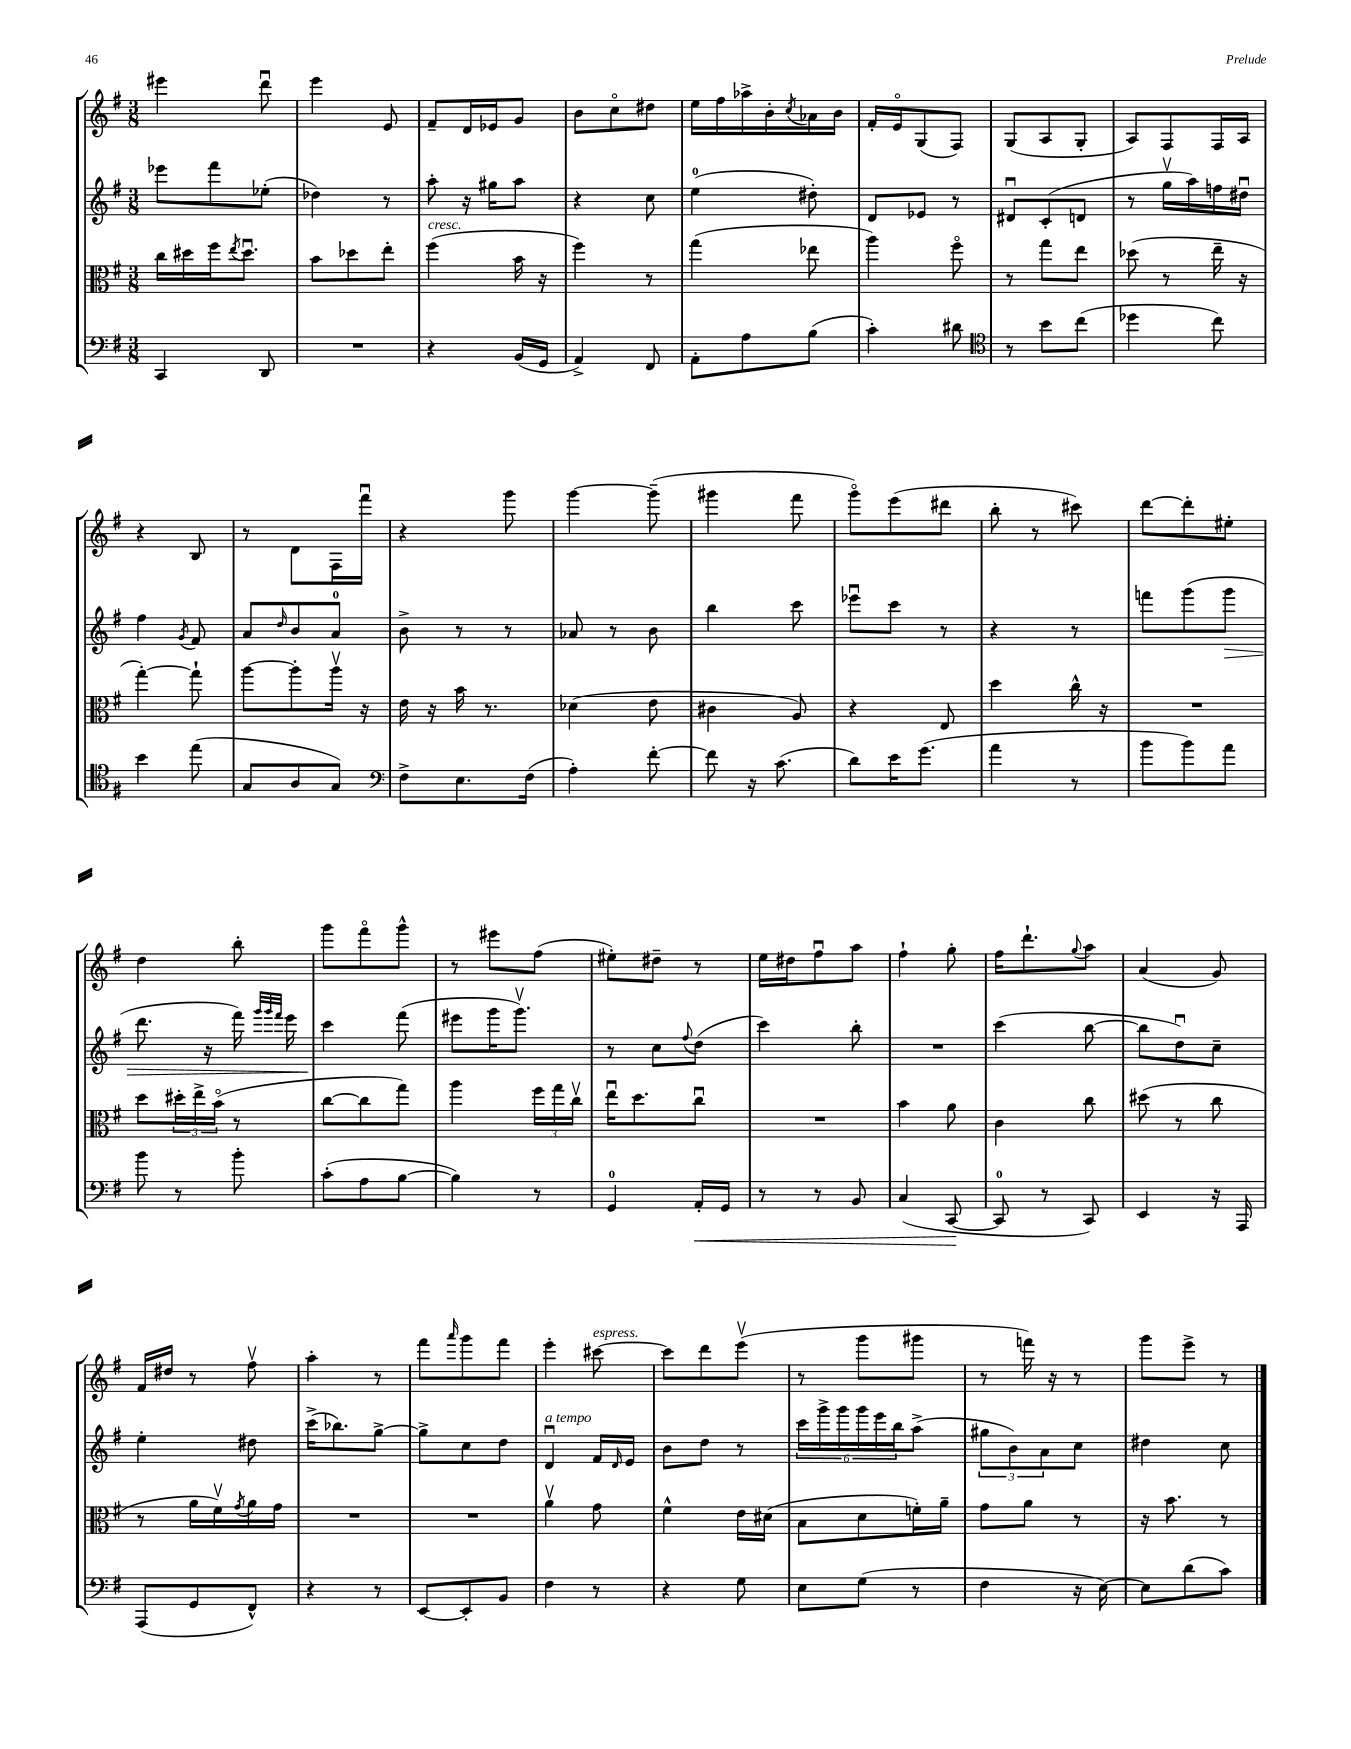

**kern	**kern	**kern	**kern
*staff4	*staff3	*staff2	*staff1
*clefF4	*clefC3	*clefG2	*clefG2
*k[f#]	*k[f#]	*k[f#]	*k[f#]
*M3/8	*M3/8	*M3/8	*M3/8
4CC/	16cc\LL	8eee-\L	4eee#\
.	16dd#\	.	.
.	16ff#\J	8fff#\	.
.	8qee/	.	.
.	8.dd#u\J	.	.
8DD/	.	(8ee-'\J	8dddu\
=	=	=	=
4.r	8b\L	4dd-\)	4eee\
.	8dd-\	.	.
.	8ee'\J	8r	8e/
=	=	=	=
4r	(4ff#\	8aa'\	8f#~/L
.	.	16r	16d/L
.	.	16gg#\LK	16e-/J
(16BB/LL	16b\	8aa\J	8g/J
16GG/JJ	16r	.	.
=	=	=	=
4AA^/)	4ff#\)	4r	8b\L
.	.	.	8cco\
8FF#/	8r	8cc\	8dd#\J
=	=	=	=
8AA'\L	(4gg\	(4ee\	16ee\LL
.	.	.	16ff#\
8A\	.	.	16aa-^\
.	.	.	16b'\
.	.	.	8qcc/
(8B\J	8ee-\	8dd#'\)	16a-\
.	.	.	16b\JJ
=	=	=	=
4c'\)	4aa\)	8d/L	16f#'/LL
.	.	.	16eo/J
.	.	8e-/J	(8G/
8d#\	8ff#o\	8r	8F#/J)
=	=	=	=
*clefC4	*	*	*
8r	8r	8d#u/L	(8G/L
8b\L	8gg\L	(8c'/	8A/
(8cc\J	8ee\J	8d/J	8G'/J
=	=	=	=
4dd-\	(8dd-\	8r	8A/L)
.	8r	16ggv\LL	8F#/
.	.	16aa\)	.
8cc\)	16ee~\	16ff\	16F#/L
.	16r	16dd#u\JJ	16A/JJ
=	=	=	=
4b\	[4gg'\)	4ff#\	4r
.	.	8qg/	.
(8ee\	8gg`\]	8f#/	8B/
=	=	=	=
8G/L	[8aa\L	8a/L	8r
.	.	16qqdd/	.
8A/	8aa'\]	8b/	8d\L
8G/J)	16aav\Jk	8a/J	16F#\L
.	16r	.	16fff#u\JJ
=	=	=	=
*clefF4	*	*	*
8F#^\L	16e\	8b^\	4r
.	16r	.	.
8.E\	16b\	8r	.
.	8.r	.	.
.	.	8r	8ggg\
(16F#\Jk	.	.	.
=	=	=	=
4A'\)	(4d-\	8a-/	[4ggg\
.	.	8r	.
[8f#'\	8e\	8b\	(8ggg~\]
=	=	=	=
8f#\]	4c#\	4bb\	4ggg#\
16r	.	.	.
(8.c\	.	.	.
.	8A/)	8ccc\	8fff#\
=	=	=	=
8d\L)	4r	8eee-u\L	8gggo\L)
16e\K	.	8ccc\J	(8eee\
(8.g\J	.	.	.
.	8E/	8r	8ddd#\J
=	=	=	=
4a\	4dd\	4r	8bb'\
.	.	.	8r
8r	16cc^^\	8r	8ccc#\)
.	16r	.	.
=	=	=	=
8b\L	4.r	8fff\L	[8ddd\L
8b\)	.	(8ggg\	8ddd'\]
8a\J	.	8ggg\J	8ee#'\J
=	=	=	=
8b\	8dd\L	8.ddd\	4dd\
8r	24dd#'\L	.	.
.	24ee^\	.	.
.	.	16r	.
.	(24bo\JJ	.	.
8b'\	8r	16fff#\)	8bb'\
.	.	32qqggg/LLL	.
.	.	32qqggg/	.
.	.	32qqfff#/JJJ	.
.	.	16eee\	.
=	=	=	=
(8c'\L	[8cc\L	4ccc\	8ggg\L
8A\	8cc\]	.	8fff#o\
[8B\J	8gg\J)	(8fff#\	8ggg^^\J
=	=	=	=
4B\])	4aa\	8eee#\L	8r
.	.	16ggg\K	8eee#\L
.	.	8.gggv\J)	.
8r	24ff#\LL	.	(8ff#\J
.	24gg\	.	.
.	24ccv\JJ	.	.
=	=	=	=
4GG/	16eeu\LK	8r	8ee#'\L)
.	8.dd\	.	.
.	.	8cc\L	8dd#~\J
.	.	8qqff#/	.
16AA'/LL	8ccu\J	(8dd\J	8r
16GG/JJ	.	.	.
=	=	=	=
8r	4.r	4ccc\)	16ee\LL
.	.	.	16dd#\J
8r	.	.	8ff#u\
8BB/	.	8bb'\	8aa\J
=	=	=	=
(4C/	4b\	4.r	4ff#`\
[8CC/	8a\	.	8gg'\
=	=	=	=
8CC/]	4c\	(4ccc\	16ff#\LK
.	.	.	8.ddd`\
8r	.	.	.
.	.	.	8qqgg/
8CC/)	8cc\	[8bb\	8aa\J
=	=	=	=
4EE/	(8dd#\	8bb\]L	(4a/
.	8r	8ddu\)	.
16r	8cc\	8cc~\J	8g/)
16AAA/	.	.	.
=	=	=	=
(8AAA/L	8r	4ee'\	16f#/LL
.	.	.	16dd#/JJ
8GG/	16a\LL	.	8r
.	16f#v\)	.	.
.	8qg/	.	.
8FF#^^/J)	16a\	8dd#\	8ff#v\
.	16g\JJ	.	.
=	=	=	=
4r	4.r	(16ccc^\LK	4aa'\
.	.	8.bb-\)	.
8r	.	[8gg^\J	8r
=	=	=	=
[8EE/L	4.r	8gg^\]L	8fff#\L
.	.	.	16qqaaa/
8EE'/]	.	8cc\	8ggg\
8BB/J	.	8dd\J	8fff#\J
=	=	=	=
4F#\	4av\	4du/	4eee'\
8r	8g\	16f#/LL	[8ccc#\
.	.	16qqd/	.
.	.	16e/JJ	.
=	=	=	=
4r	4f#^^\	8b\L	8ccc#\]L
.	.	8dd\J	8ddd\
8G\	16e\LL	8r	(8eeev\J
.	(16d#\JJ	.	.
=	=	=	=
8E\L	8B\L	24ccc\LL	8r
.	.	24ggg^\	.
.	.	24ggg\	.
(8G\J	8d\	24ggg\	8ggg\L
.	.	24eee\	.
.	.	24bb\J	.
8r	16f'\L)	(8aa^\J	8ggg#\J
.	16a~\JJ	.	.
=	=	=	=
4F#\	8g\L	12gg#\L	8r
.	.	12b\)	.
.	8a\J	.	16fff\)
.	.	12a\	.
.	.	.	16r
16r	8r	8cc\J	8r
[16E\)	.	.	.
=	=	=	=
8E\]L	16r	4dd#\	8ggg\L
.	8.b\	.	.
(8d\	.	.	8eee^\J
8c\J)	8r	8cc\	8r
==	==	==	==
*-	*-	*-	*-
